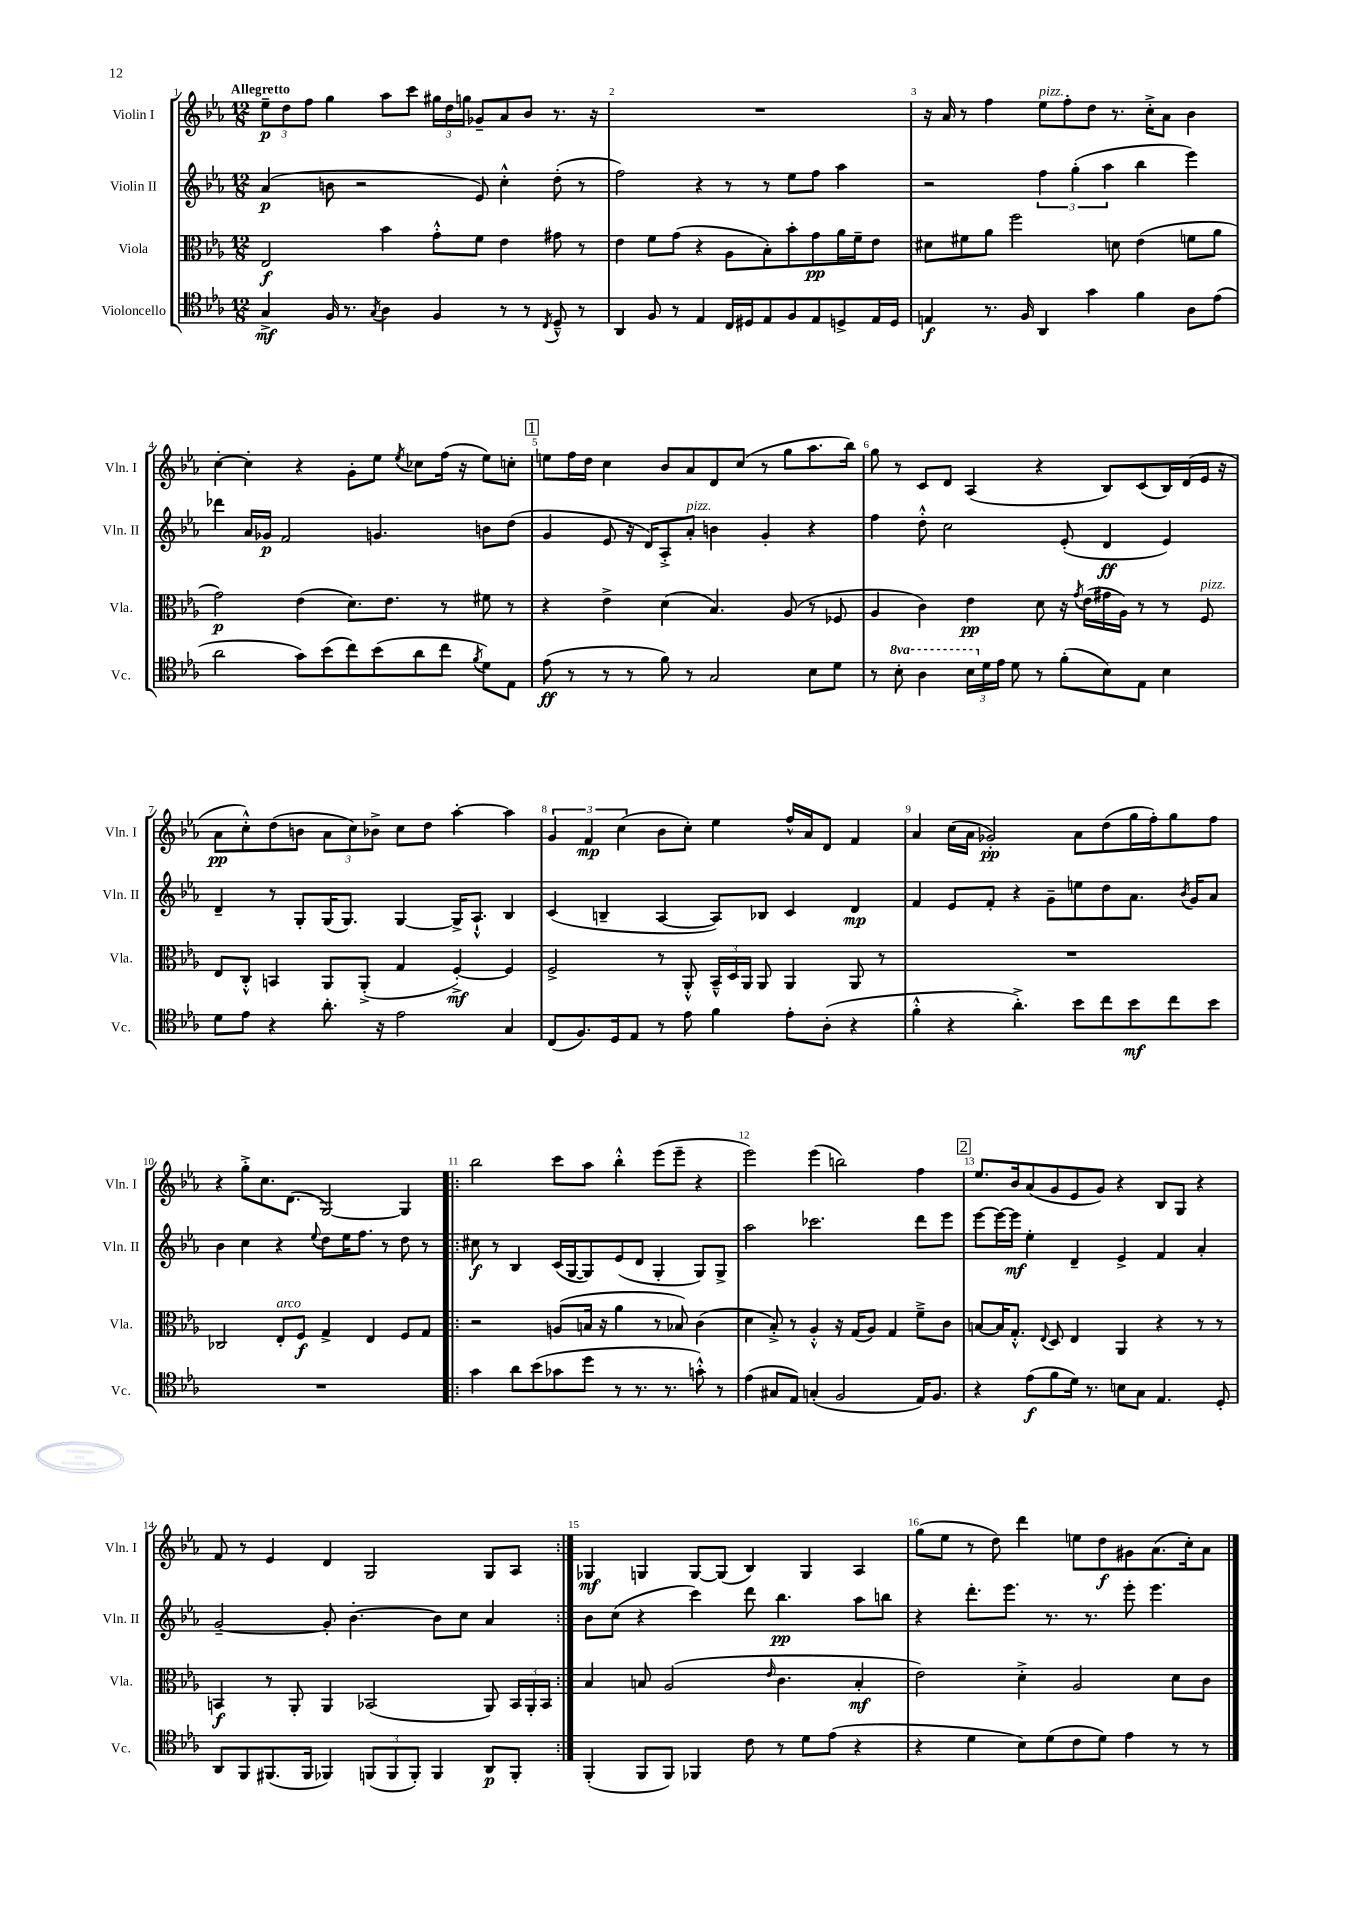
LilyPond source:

<<
\new StaffGroup <<
\new Staff = "s0" \with { instrumentName = "Violin I" shortInstrumentName = "Vln. I" } {
    \clef treble \key ees \major \numericTimeSignature \time 12/8 \tempo "Allegretto"
    \autoBeamOff \tuplet 3/2 { ees''8[--\p d''8 f''8] } g''4 aes''8[ c'''8] \tuplet 3/2 { gis''16[ d''16 g''16] } ges'8[-- aes'8 bes'8] r8. r16 |
    R1. |
    r16 aes'16 r8 f''4 ees''8[^\markup { \italic "pizz." } f''8-. d''8] r8. c''16[-.-> aes'8] bes'4 |
    c''4~-. c''4-. r4 g'8[-. ees''8] \acciaccatura { ees''8 } ces''8[ f''16]( r16 ees''8[) c''8]-. |
    \mark \markup { \box "1" } e''8[ f''16 d''16] c''4 bes'8[ aes'8 d'8 c''8]( r8 g''8[ aes''8. bes''16]) |
    g''8 r8 c'8[ d'8] aes4( r4 bes8[) c'8( bes16) d'16( ees'16] r16 |
    aes'8[\pp c''8-.-^) d''8( b'8] \tuplet 3/2 { aes'8[ c''8) bes'8]-> } c''8[ d''8] aes''4~-. aes''4 |
    \tuplet 3/2 { g'4 f'4\mp c''4( } bes'8[ c''8]-.) ees''4 f''16[-^ aes'16 d'8] f'4 |
    aes'4 c''16[( aes'16] ges'2-.\pp) aes'8[ d''8( g''16 f''16-.) g''8 f''8] |
    r4 g''8[-.-> c''8. d'8.]( g2~) g4 |
    \repeat volta 2 { bes''2 c'''8[ aes''8] bes''4-.-^ ees'''8[( ees'''8]-- r4 |
    ees'''2) ees'''4( b''2) f''4 |
    \mark \markup { \box "2" } ees''8.[ bes'16 aes'8( g'8 ees'8 g'8]) r4 bes8[ g8] r4 |
    f'8 r8 ees'4 d'4 g2 g8[ aes8] | }
    ges4\mf g4 g8[~ g8]( bes4) g4 aes4 |
    g''8[( ees''8] r8 d''8) d'''4 e''8[ d''8\f gis'8 aes'8.( c''16-.) aes'8] \bar "|." |
}
\new Staff = "s1" \with { instrumentName = "Violin II" shortInstrumentName = "Vln. II" } {
    \clef treble \key ees \major \numericTimeSignature \time 12/8
    \autoBeamOff aes'4\p( b'8 r2 ees'8) c''4-.-^ d''8-.( r8 |
    f''2) r4 r8 r8 ees''8[ f''8] aes''4 |
    r2 \tuplet 3/2 { f''4 g''4-.( aes''4 } bes''4 ees'''4) |
    des'''4 aes'16[ ges'16]\p f'2 g'4. b'8[ d''8]( |
    \mark \markup { \box "1" } g'4 ees'8 r16 d'16[) aes8-.-> aes'8]-.^\markup { \italic "pizz." } b'4 g'4-. r4 |
    f''4 d''8-.-^ c''2 ees'8-.( d'4\ff ees'4) |
    d'4-- r8 g8[-. g16( g8.]) g4~ g16[-> aes8.]-!-^ bes4 |
    c'4( b4-- aes4~ aes8[) bes8] c'4 d'4\mp |
    f'4 ees'8[ f'8]-. r4 g'8[-- e''8 d''8 aes'8.] \acciaccatura { bes'8 } g'16[ aes'8] |
    bes'4 c''4 r4 \appoggiatura { ees''8 } d''8[ ees''16 f''8.] r8 d''8 r8 |
    \repeat volta 2 { cis''8\f r8 bes4 c'16[( g16~ g8) ees'8( d'8] g4-. g8[) g8]-> |
    aes''2 ces'''2. d'''8[ ees'''8] |
    \mark \markup { \box "2" } ees'''8[~ ees'''16~ ees'''16]\mf ees''4-. d'4-- ees'4-> f'4 aes'4-. |
    g'2~-- g'8-. bes'4.~-. bes'8[ c''8] aes'4 | }
    bes'8[ c''8]( r4 c'''4) d'''8 bes''4.\pp aes''8[ b''8] |
    r4 d'''8.[-. ees'''8.] r8. r8. ees'''8-. ees'''4. \bar "|." |
}
\new Staff = "s2" \with { instrumentName = "Viola" shortInstrumentName = "Vla." } {
    \clef alto \key ees \major \numericTimeSignature \time 12/8
    \autoBeamOff ees2\f bes'4 g'8[-.-^ f'8] ees'4 gis'8 r8 |
    ees'4 f'8[ g'8]( r4 aes8[ bes8-.) bes'8-. g'8\pp aes'16 f'16-- ees'8] |
    dis'8[ fis'8 aes'8] f''2 d'8 ees'4( f'8[ aes'8] |
    g'2\p) ees'4( d'8.[) ees'8.] r8 fis'8 r8 |
    \mark \markup { \box "1" } r4 ees'4-> d'4( bes4.) aes8( r8 fes8 |
    aes4 c'4) ees'4\pp d'8 r16 \acciaccatura { g'8 } ees'16[( gis'16 aes16]) r8 r8 f8^\markup { \italic "pizz." } |
    ees8[ c8]-.-^ b,4 aes,8[ aes,8]-.->( g4 f4~-.->\mf) f4 |
    f2-> r8 aes,8-.-^ \tuplet 3/2 { bes,16[---^ d16 aes,16] } aes,8 aes,4 aes,8 r8 |
    R1. |
    ces2 ees8[-.^\markup { \italic "arco" } f8]\f g4-> ees4 f8[ g8] |
    \repeat volta 2 { r2 a8[( b16] r16 aes'4 r8 bes8) c'4( |
    d'4 bes8-.->) r8 aes4-.-^ r16 g16[( aes8]) g4 f'8[---> c'8] |
    \mark \markup { \box "2" } b8[~ b16 g8.]-.-^ \appoggiatura { ees8 } d8 ees4 aes,4 r4 r8 r8 |
    b,4\f r8 aes,8-. aes,4 bes,2( aes,8) \tuplet 3/2 { bes,16[ aes,16-. bes,16] } | }
    bes4 b8 aes2( \grace { ees'16 } c'4. b4-.\mf |
    ees'2) d'4-.-> aes2 d'8[ c'8] \bar "|." |
}
\new Staff = "s3" \with { instrumentName = "Violoncello" shortInstrumentName = "Vc." } {
    \clef tenor \key ees \major \numericTimeSignature \time 12/8 \set Staff.ottavationMarkups = #ottavation-simple-ordinals
    \autoBeamOff g4->\mf f16 r8. \acciaccatura { g8 } aes4 f4 r8 r8 \acciaccatura { c8 } d8---^ r8 |
    aes,4 f8 r8 ees4 c16[ dis16 ees8 f8 ees8 d8-> ees16 d16] |
    e4\f r8. f16 aes,4 g'4 f'4 aes8[ ees'8]( |
    aes'2 g'8[) bes'8( c''8) bes'8( aes'8 c''8] \acciaccatura { f'8 } d'8[) ees8] |
    \mark \markup { \box "1" } ees'8\ff( r8 r8 r8 f'8) r8 g2 bes8[ d'8] |
    r8 \ottava #1 bes'8-. aes'4 \tuplet 3/2 { bes'16[ \ottava #0 d'16 ees'16] } d'8 r8 f'8[-.( bes8) ees8] bes4 |
    d'8[ ees'8] r4 aes'8.-. r16 ees'2 g4 |
    c8[( f8.) d16 ees8] r8 ees'8 f'4 ees'8[-. aes8]-.( r4 |
    f'4-.-^ r4 aes'4.-.->) bes'8[ c''8 bes'8\mf c''8 bes'8] |
    R1. |
    \repeat volta 2 { g'4 aes'8[ bes'8( ges'8 d''8] r8 r8. r8. g'8-.-^) r8 |
    ees'4( gis8[ ees8]) g4-.( f2 ees16[) f8.] |
    \mark \markup { \box "2" } r4 ees'8[\f( f'8 d'16]) r8. b8[ g8] ees4. d8-. |
    aes,8[ f,8 fis,8.( fis,16] fes,4) \tuplet 3/2 { f,8[( f,8 f,8]-.) } f,4 aes,8[\p f,8]-. | }
    f,4-.( f,8[ f,8]) fes,4 c'8 r8 d'8[ ees'8]( r4 |
    r4 d'4 bes8[) d'8( c'8 d'8]) ees'4 r8 r8 \bar "|." |
}
>>
>>
\layout { \context { \Score \override BarNumber.break-visibility = ##(#f #t #t) barNumberVisibility = #all-bar-numbers-visible } }
